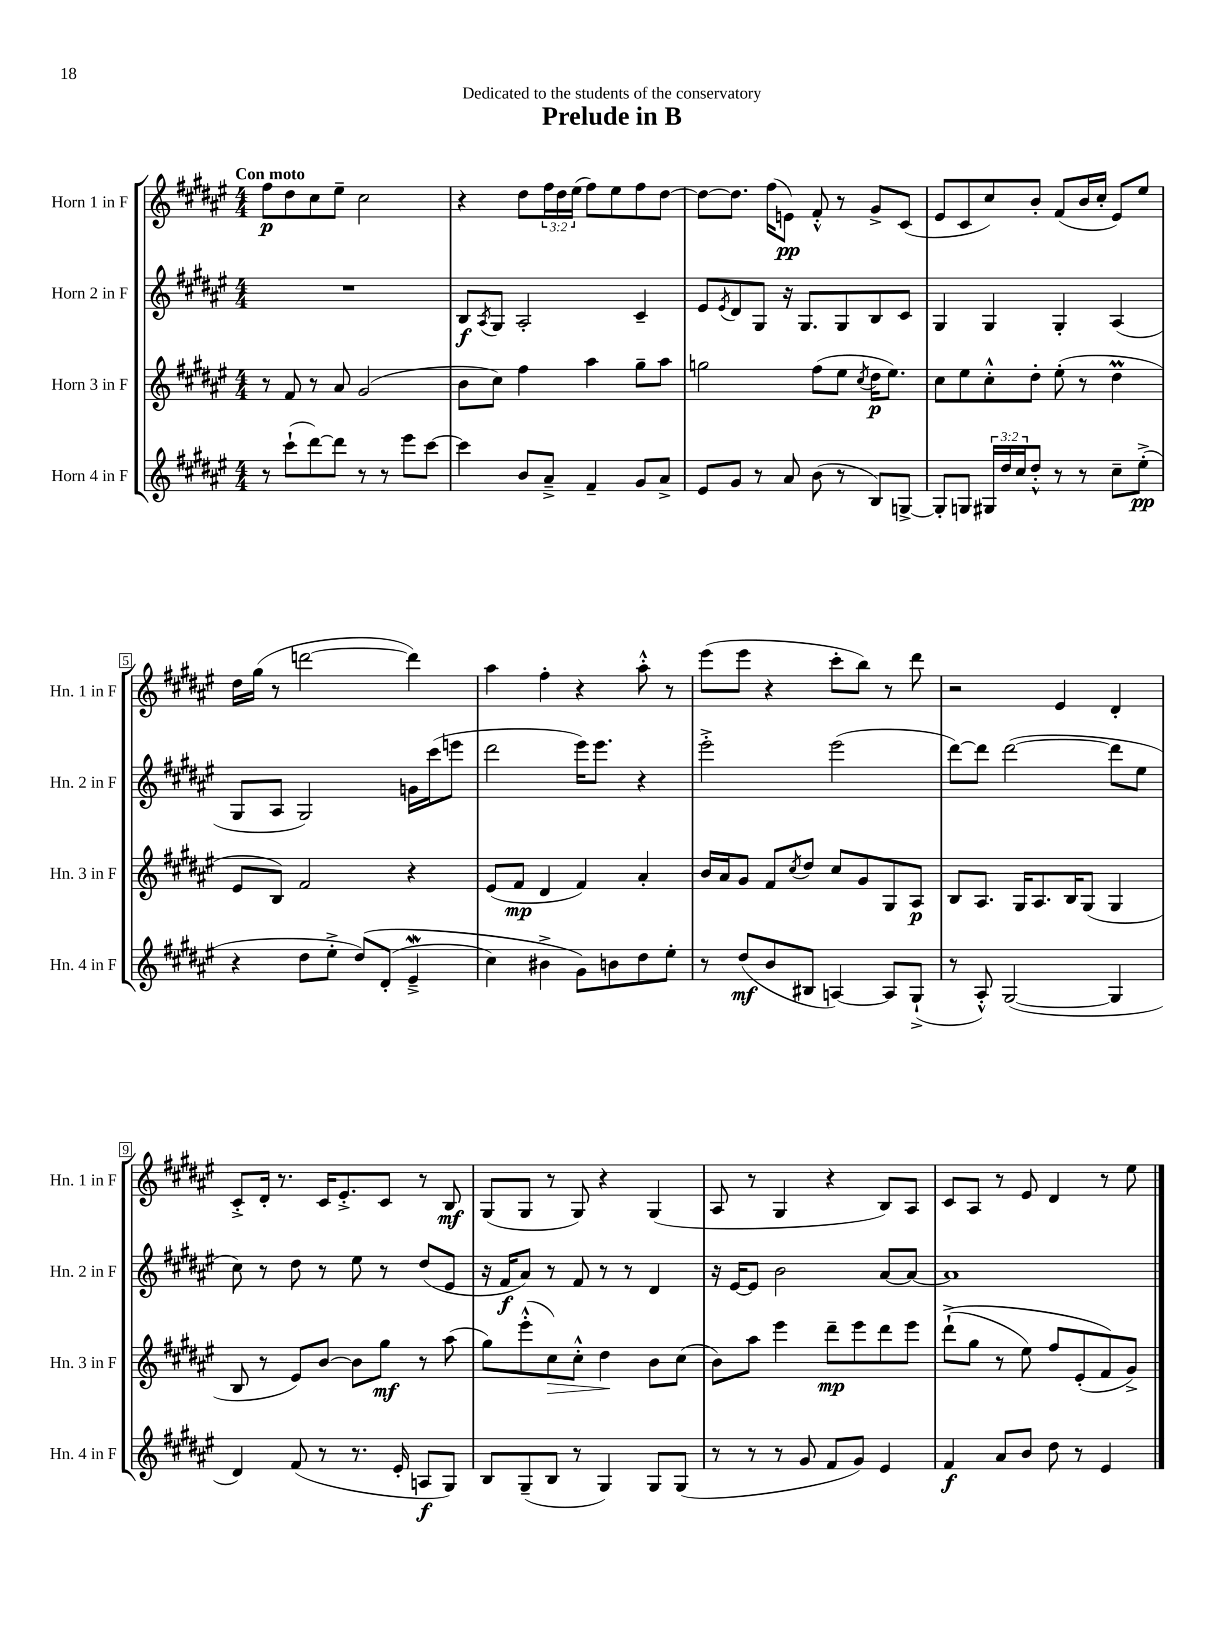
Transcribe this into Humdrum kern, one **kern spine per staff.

**kern	**dynam	**kern	**dynam	**kern	**dynam	**kern	**dynam
*part4	*part4	*part3	*part3	*part2	*part2	*part1	*part1
*staff4	*staff4	*staff3	*staff3	*staff2	*staff2	*staff1	*staff1
*I"Horn 4 in F	*	*I"Horn 3 in F	*	*I"Horn 2 in F	*	*I"Horn 1 in F	*
*I'Hn. 4 in F	*	*I'Hn. 3 in F	*	*I'Hn. 2 in F	*	*I'Hn. 1 in F	*
*clefG2	*	*clefG2	*	*clefG2	*	*clefG2	*
*k[f#c#g#d#a#e#]	*	*k[f#c#g#d#a#e#]	*	*k[f#c#g#d#a#e#]	*	*k[f#c#g#d#a#e#]	*
*M4/4	*	*M4/4	*	*M4/4	*	*M4/4	*
=1	=1	=1	=1	=1	=1	=1	=1
!	!	!	!	!	!	!LO:TX:a:B:t=Con moto	!
8r	.	8r	.	1r	.	8ff#\L	p
(8ccc#`\L	.	8f#/	.	.	.	8dd#\	.
[8ddd#\)	.	8r	.	.	.	8cc#\	.
8ddd#\J]	.	8a#/	.	.	.	8ee#~\J	.
8r	.	(2g#/	.	.	.	2cc#\	.
8r	.	.	.	.	.	.	.
8eee#\L	.	.	.	.	.	.	.
[8ccc#\J	.	.	.	.	.	.	.
=2	=2	=2	=2	=2	=2	=2	=2
4ccc#\]	.	8b\L	.	8B/L	f	4r	.
.	.	.	.	8qA#/	.	.	.
.	.	8cc#\J)	.	8G#/J	.	.	.
8b/L	.	4ff#\	.	2A#'/	.	8dd#\L	.
8a#~^/J	.	.	.	.	.	24ff#\L	.
.	.	.	.	.	.	24dd#\	.
.	.	.	.	.	.	(24ee#\JJ	.
4f#~/	.	4aa#\	.	.	.	8ff#\L)	.
.	.	.	.	.	.	8ee#\	.
8g#/L	.	8gg#~\L	.	4c#~/	.	8ff#\	.
8a#^/J	.	8aa#\J	.	.	.	[8dd#\J	.
=3	=3	=3	=3	=3	=3	=3	=3
8e#/L	.	2ggn\	.	8e#/L	.	8dd#\L_	.
.	.	.	.	8qe#/	.	.	.
8g#/J	.	.	.	8d#/	.	8.dd#\J]	.
8r	.	.	.	8G#/J	.	.	.
.	.	.	.	.	.	(16ff#\KL	.
8a#/	.	.	.	16r	.	8en\J)	pp
.	.	.	.	8.G#/L	.	.	.
(8b\	.	(8ff#\L	.	.	.	8f#'^^/	.
8r	.	8ee#\J	.	8G#/	.	8r	.
.	.	8qcc#/	.	.	.	.	.
8B/L)	.	16dd#\KL	p	8B/	.	8g#^/L	.
.	.	8.ee#\J)	.	.	.	.	.
[8Gn^/J	.	.	.	8c#/J	.	(8c#/J	.
=4	=4	=4	=4	=4	=4	=4	=4
8G'/L]	.	8cc#\L	.	4G#/	.	8e#/L	.
8Gn/J	.	8ee#\	.	.	.	8c#/	.
24G#X/LL	.	8cc#'^^\	.	4G#/	.	8cc#/)	.
24dd#/	.	.	.	.	.	.	.
24cc#/J	.	.	.	.	.	.	.
8dd#'^^/J	.	8dd#'\J	.	.	.	8b'/J	.
8r	.	(8ee#'\	.	4G#'/	.	(8f#/L	.
8r	.	8r	.	.	.	16b/L	.
.	.	.	.	.	.	16cc#'/JJ	.
8cc#~\L	.	4dd#M\	.	(4A#/	.	8e#/L)	.
(8ee#'^\J	pp	.	.	.	.	8ee#/J	.
!!LO:LB:g=z
=5	=5	=5	=5	=5	=5	=5	=5
4r	.	8e#/L	.	8G#/L	.	16dd#\LL	.
.	.	.	.	.	.	(16gg#\JJ	.
.	.	8B/J)	.	8A#/J	.	8r	.
8dd#\L	.	2f#/	.	2G#/)	.	[2dddn\	.
8ee#'^\J	.	.	.	.	.	.	.
(8dd#/L)	.	.	.	.	.	.	.
(8d#'/J	.	.	.	.	.	.	.
4e#W~^/	.	4r	.	16gn\LL	.	4ddd\])	.
.	.	.	.	(16ccc#\J	.	.	.
.	.	.	.	8eeen\J	.	.	.
=6	=6	=6	=6	=6	=6	=6	=6
4cc#\)	.	(8e#/L	.	2ddd#\	.	4aa#\	.
.	.	8f#/J	mp	.	.	.	.
4b#X^\	.	4d#/	.	.	.	4ff#'\	.
8g#\L)	.	4f#/)	.	16eee#\KL)	.	4r	.
.	.	.	.	8.eee#\J	.	.	.
8bn\	.	.	.	.	.	.	.
8dd#\	.	4a#'/	.	4r	.	8aa#'^^\	.
8ee#'\J	.	.	.	.	.	8r	.
=7	=7	=7	=7	=7	=7	=7	=7
8r	.	16b/LL	.	2eee#'^\	.	(8eee#\L	.
.	.	16a#/J	.	.	.	.	.
(8dd#/L	mf	8g#/J	.	.	.	8eee#\J	.
8b/	.	8f#/L	.	.	.	4r	.
.	.	8qcc#/	.	.	.	.	.
8B#X/J	.	8dd#/J	.	.	.	.	.
[4An/)	.	8cc#/L	.	(2eee#\	.	8ccc#'\L	.
.	.	8g#/	.	.	.	8bb\J)	.
8A/L]	.	8G#/	.	.	.	8r	.
(8G#`^/J	.	8A#/J	p	.	.	8ddd#\	.
=8	=8	=8	=8	=8	=8	=8	=8
8r	.	8B/L	.	[8ddd#\L)	.	2r	.
8A#'^^/)	.	8.A#/J	.	8ddd#\J]	.	.	.
([2G#/	.	.	.	([2ddd#\	.	.	.
.	.	16G#/KL	.	.	.	.	.
.	.	8.A#/	.	.	.	.	.
.	.	.	.	.	.	4e#/	.
.	.	16B/K	.	.	.	.	.
.	.	(8G#/J	.	.	.	.	.
4G#/]	.	4G#/	.	8ddd#\L]	.	4d#'/	.
.	.	.	.	8ee#\J	.	.	.
!!LO:LB:g=z
=9	=9	=9	=9	=9	=9	=9	=9
4d#/)	.	8B/	.	8cc#\)	.	8c#'^/L	.
.	.	8r	.	8r	.	16d#'/Jk	.
.	.	.	.	.	.	8.r	.
(8f#/	.	8e#/L)	.	8dd#\	.	.	.
8r	.	[8b/J	.	8r	.	16c#/KL	.
.	.	.	.	.	.	8.e#'^/	.
8.r	.	8b\L]	.	8ee#\	.	.	.
.	.	8gg#\J	mf	8r	.	8c#/J	.
16e#'/	.	.	.	.	.	.	.
8An/L	f	8r	.	(8dd#/L	.	8r	.
8G#/J)	.	(8aa#\	.	8e#/J	.	8B/	mf
=10	=10	=10	=10	=10	=10	=10	=10
8B/L	.	8gg#\L)	.	16r	.	(8G#/L	.
.	.	.	.	16f#/KL	f	.	.
(8G#~/	.	(8eee#'^^\	.	8a#/J)	.	8G#/J	.
!	!	!	!LO:HP:b	!	!	!	!
8B/J	.	8cc#\)	>	8r	.	8r	.
8r	.	8cc#'^^\J	.	8f#/	.	8G#/)	.
4G#/)	.	4dd#\	.	8r	.	4r	.
.	.	.	.	8r	.	.	.
8G#/L	.	8b\L	]	4d#/	.	(4G#/	.
(8G#/J	.	(8cc#\J	.	.	.	.	.
=11	=11	=11	=11	=11	=11	=11	=11
8r	.	8b\L)	.	16r	.	8A#/	.
.	.	.	.	[16e#/KL	.	.	.
8r	.	8aa#\J	.	8e#/J]	.	8r	.
8r	.	4eee#\	.	2b\	.	4G#/	.
8g#/	.	.	.	.	.	.	.
8f#/L	.	8ddd#~\L	mp	.	.	4r	.
8g#/J)	.	8eee#\	.	.	.	.	.
4e#/	.	8ddd#\	.	[8a#/L	.	8B/L)	.
.	.	8eee#\J	.	8a#/J_	.	8A#/J	.
=12	=12	=12	=12	=12	=12	=12	=12
4f#/	f	((8ddd#`^\L	.	1a#]	.	8c#/L	.
.	.	8gg#\J	.	.	.	8A#/J	.
8a#/L	.	8r	.	.	.	8r	.
8b/J	.	8ee#\)	.	.	.	8e#/	.
8dd#\	.	8ff#/L	.	.	.	4d#/	.
8r	.	(8e#'/	.	.	.	.	.
4e#/	.	8f#/)	.	.	.	8r	.
.	.	8g#^/J)	.	.	.	8ee#\	.
==	==	==	==	==	==	==	==
*-	*-	*-	*-	*-	*-	*-	*-
